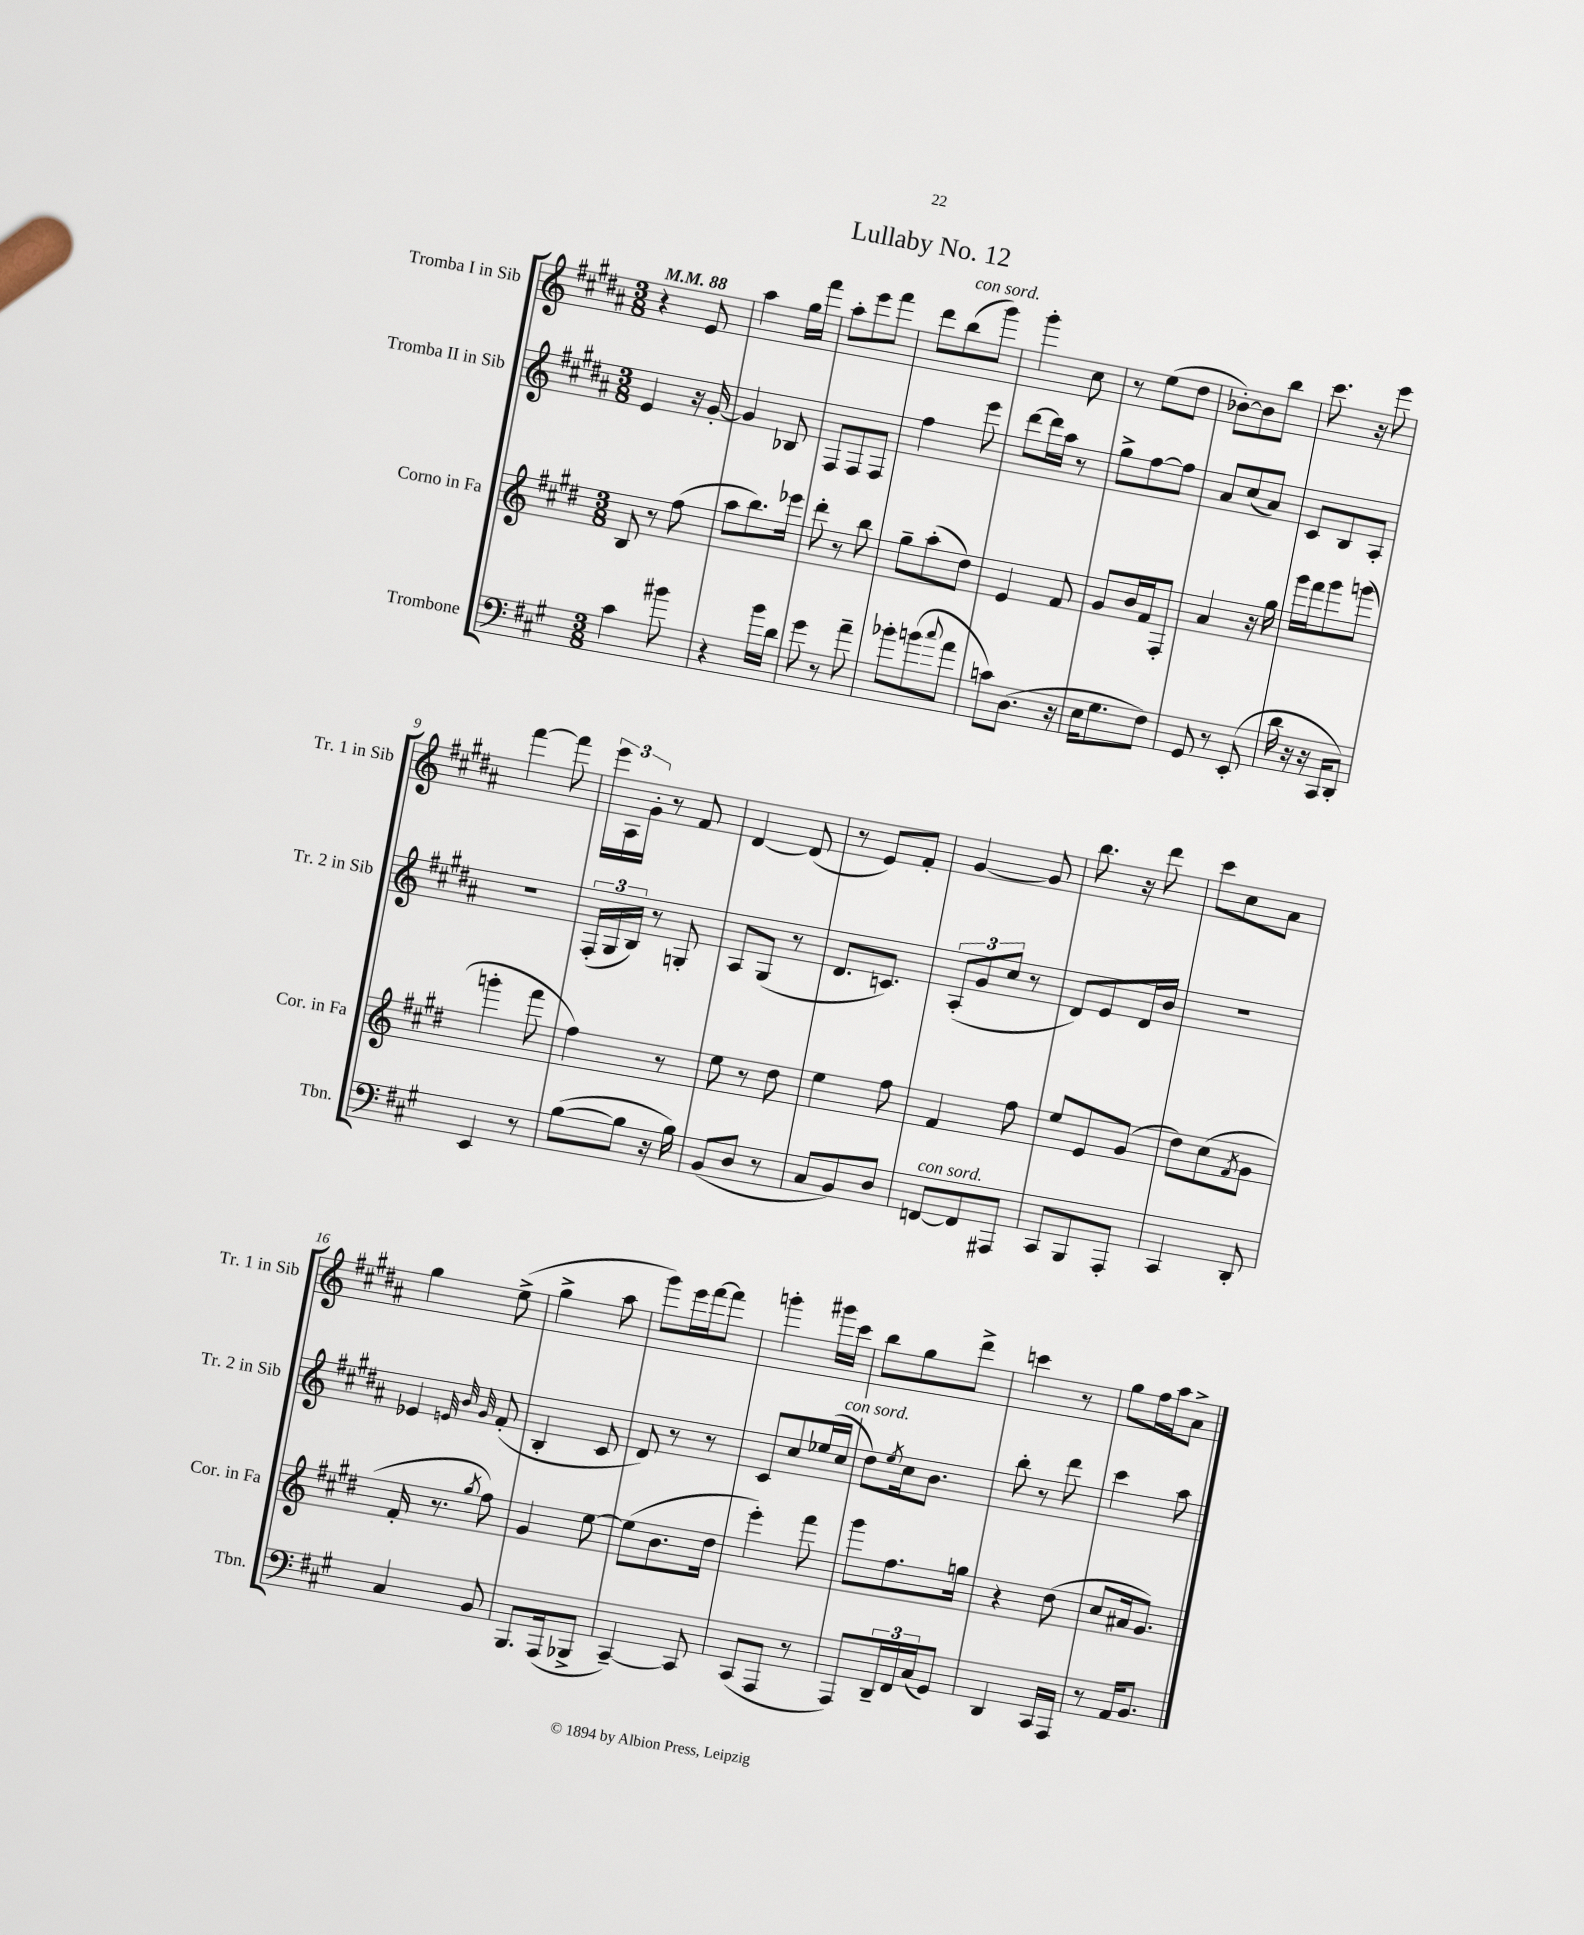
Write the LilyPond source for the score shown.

\header { title = "Lullaby No. 12" }
<<
\new StaffGroup <<
\new Staff = "s0" \with { instrumentName = "Tromba I in Sib" shortInstrumentName = "Tr. 1 in Sib" } {
    \clef treble \key b \major \numericTimeSignature \time 3/8 \tempo 4 = 88
    r4 e'8 |
    ais''4 gis''16 fis'''16 |
    ais''8-. e'''8 fis'''8 |
    dis'''8 b''8^\markup { \italic "con sord." }( gis'''8) |
    gis'''4-. cis''8 |
    r8 e''8( dis''8 |
    bes'8~-.) bes'8 b''8 |
    cis'''8. r16 e'''8 |
    fis'''4~ fis'''8 |
    \tuplet 3/2 { e'''16 ais16 gis'16-. } r8 fis'8 |
    dis'4~ dis'8( |
    r8 e'8) fis'8-. |
    gis'4~ gis'8 |
    b''8. r16 dis'''8 |
    cis'''8 cis''8 ais'8 |
    gis''4 e''8->( |
    gis''4-> ais''8 |
    gis'''8) e'''16 fis'''16~ fis'''8 |
    g'''4-. gis'''16 cis'''16 |
    b''8 gis''8 dis'''8-> |
    c'''4 r8 |
    gis''8 fis''16 ais''16 ais'8-> \bar "|." |
}
\new Staff = "s1" \with { instrumentName = "Tromba II in Sib" shortInstrumentName = "Tr. 2 in Sib" } {
    \clef treble \key b \major \numericTimeSignature \time 3/8
    e'4 r16 gis'16~-. |
    gis'4 bes8 |
    fis8 fis8 fis8 |
    fis''4 e'''8 |
    dis'''8~ dis'''16 ais''16 r8 |
    gis''8-> fis''8~ fis''8 |
    ais'8 cis''8( ais'8) |
    cis'8 b8 ais8-. |
    R4. |
    \tuplet 3/2 { fis16-.( gis16 b16) } r8 g8-. |
    ais8 gis8( r8 |
    dis'8. c'8.) |
    \tuplet 3/2 { ais8-.( gis'8 cis''8 } r8 |
    dis'8) e'8 dis'16 b'16 |
    R4. |
    ees'4 \grace { e'32 b'32 gis'32 } fis'8-.( |
    b4-. cis'8 |
    dis'8) r8 r8 |
    cis'8 cis''8 ees''16( cis''16^\markup { \italic "con sord." } |
    dis''8) \acciaccatura { e''8 } cis''16 b'8. |
    b''8-. r8 dis'''8 |
    cis'''4 ais''8 \bar "|." |
}
\new Staff = "s2" \with { instrumentName = "Corno in Fa" shortInstrumentName = "Cor. in Fa" } {
    \clef treble \key e \major \numericTimeSignature \time 3/8
    b8 r8 fis''8( |
    a''8 b''8.) ees'''16 |
    dis'''8-. r8 b''8 |
    gis''8-- a''8-.( dis''8) |
    e'4 fis'8 |
    gis'8 b'16 fis'16 fis8-. |
    a'4 r16 gis''16 |
    gis'''16 fis'''16 gis'''8 g'''8( |
    g'''4-. fis'''8 |
    fis''4) r8 |
    e''8 r8 dis''8 |
    e''4 fis''8 |
    fis'4 fis''8 |
    e''8 e'8 gis'8( |
    dis''8) cis''8( \acciaccatura { fis'8 } gis'8 |
    fis'16-. r8. \acciaccatura { gis''8 } fis''8) |
    gis'4 e''8~ |
    e''8( b'8. dis''16 |
    e'''4-.) fis'''8 |
    gis'''8 fis''8. g''16 |
    r4 dis''8( |
    cis''8 ais'16 gis'8.) \bar "|." |
}
\new Staff = "s3" \with { instrumentName = "Trombone" shortInstrumentName = "Tbn." } {
    \clef bass \key a \major \numericTimeSignature \time 3/8
    cis'4 bis'8 |
    r4 b'16 d'16 |
    gis'8 r8 a'8-- |
    bes'8-. b'8( \appoggiatura { cis''8 } a'8 |
    c'8) d8.( r16 |
    e16 gis8. fis8) |
    gis,8 r8 e,8-.( |
    d'16 r16 r16 cis,16 d,8-.) |
    e,4 r8 |
    b8~( b8 r16 b16) |
    b,8( d8 r8 |
    cis8 b,8) d8 |
    f,8~^\markup { \italic "con sord." } f,8 ais,,8 |
    cis,8 b,,8 a,,8-. |
    cis,4 d,8-. |
    cis4 b,8 |
    b,,8. a,,16( bes,,8-> |
    cis,4~--) cis,8 |
    cis,8( a,,8 r8 |
    a,,8) \tuplet 3/2 { d,16-- fis,16 cis16( } gis,8) |
    d,4 cis,16 a,,16 |
    r8 a,16 b,8. \bar "|." |
}
>>
>>
